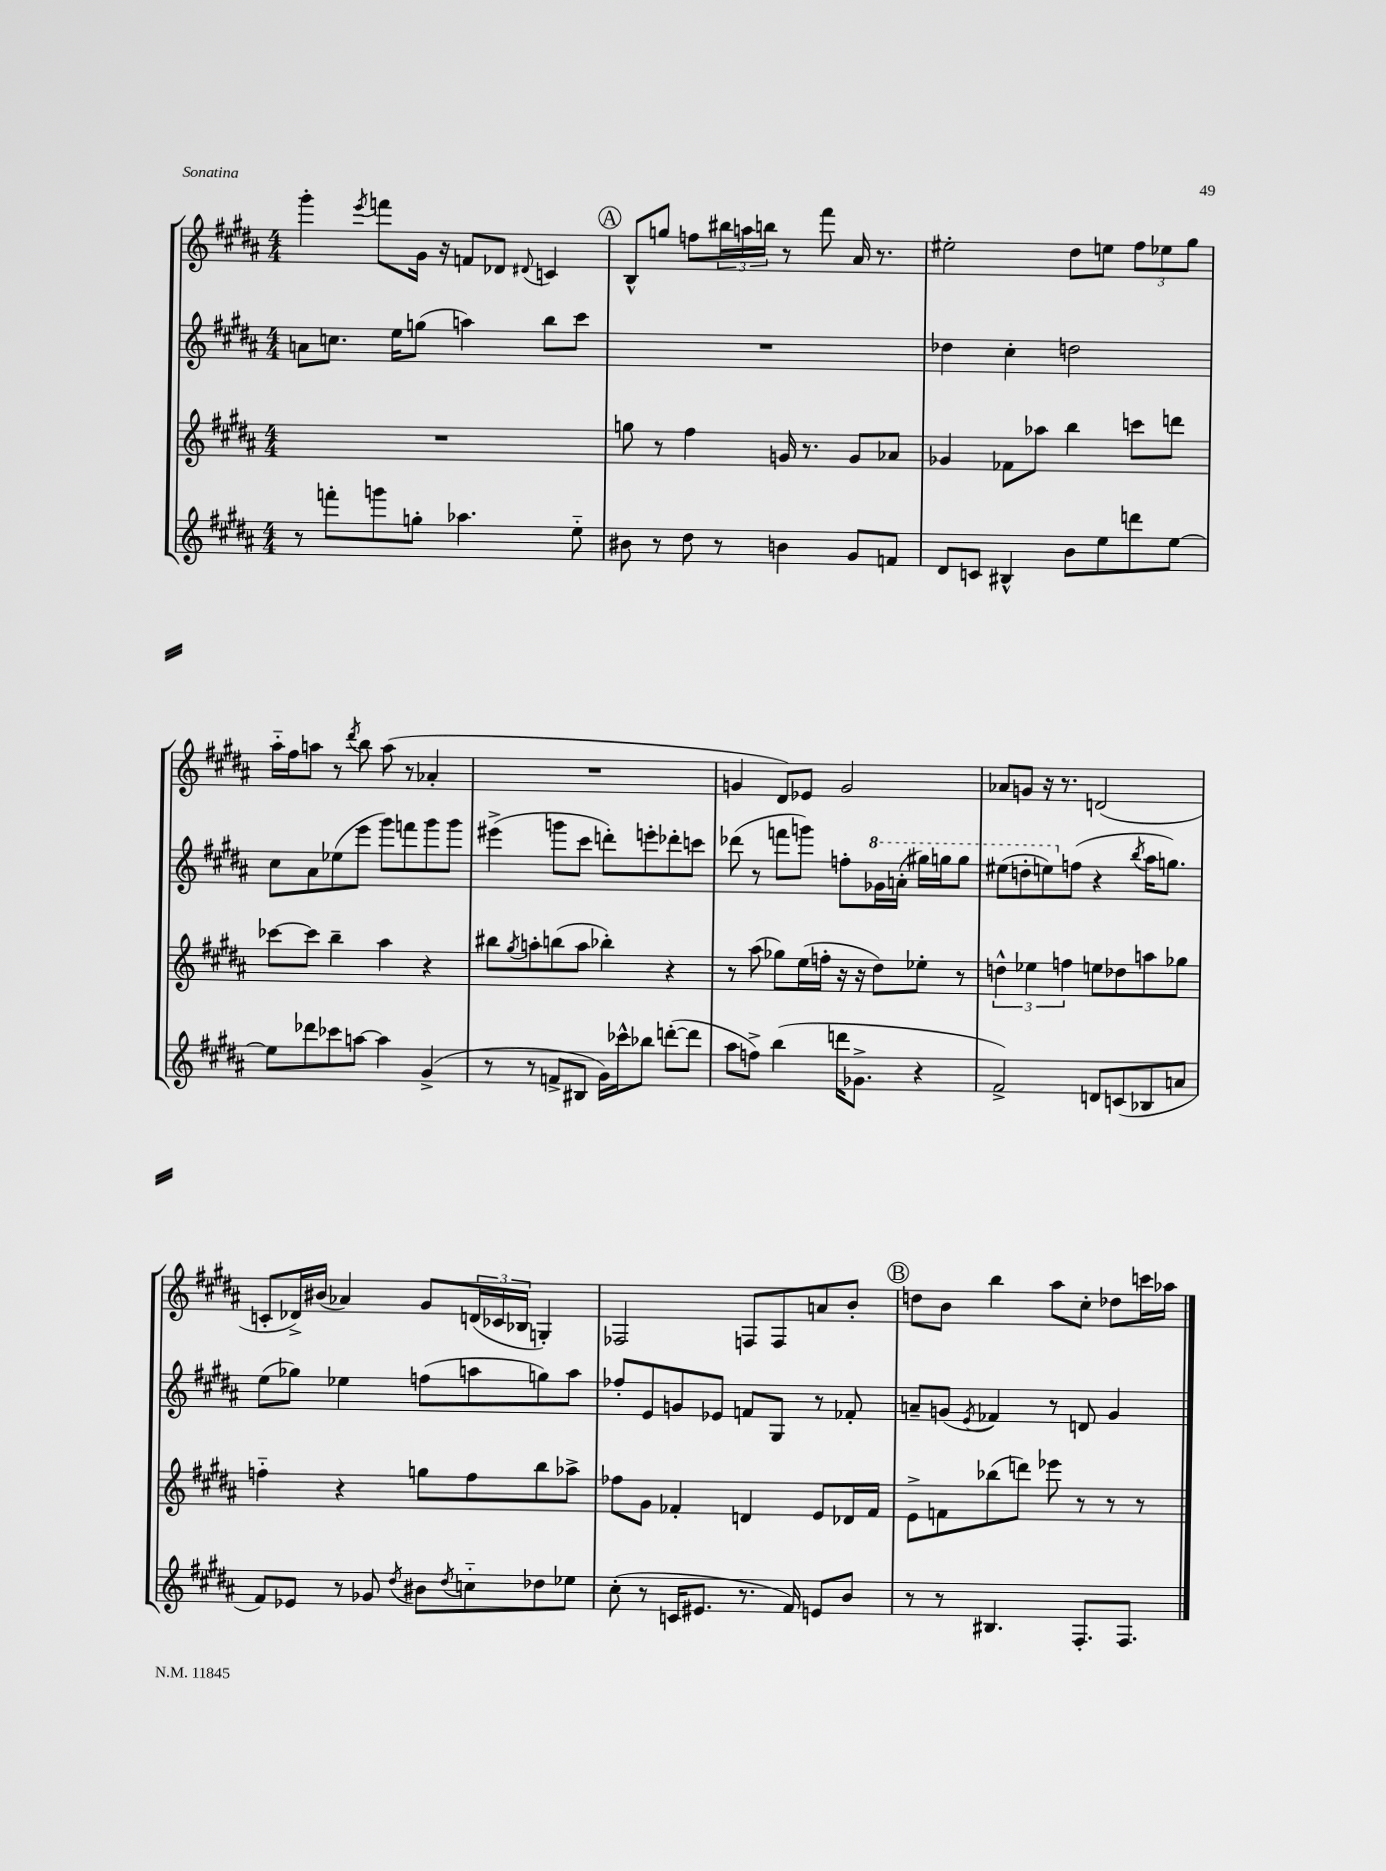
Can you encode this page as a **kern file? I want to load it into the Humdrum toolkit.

**kern	**kern	**kern	**kern
*part4	*part3	*part2	*part1
*staff4	*staff3	*staff2	*staff1
*clefG2	*clefG2	*clefG2	*clefG2
*k[f#c#g#d#a#]	*k[f#c#g#d#a#]	*k[f#c#g#d#a#]	*k[f#c#g#d#a#]
*M4/4	*M4/4	*M4/4	*M4/4
=4	=4	=4	=4
8r	1r	8an\L	4ggg#'\
8fffn'\L	.	8.ccn\J	.
.	.	.	8qeee/
8gggn\	.	.	8fffn\L
.	.	16ee\KL	.
8ggn'\J	.	(8ggn\J	16g#\Jk
.	.	.	16r
4.aa-X\	.	4aan\)	8fn/L
.	.	.	8d-X/J
.	.	.	8qqd#X/
.	.	8bb\L	4cn/
8ee\	.	8ccc#\J	.
!!LO:REH:place=s1:t=A
=5	=5	=5	=5
8b#X\	8ggn\	1r	8B^^/L
8r	8r	.	8ggn/J
8dd#\	4ff#\	.	8ffn\L
8r	.	.	24bb#X\L
.	.	.	24aan\
.	.	.	24bbn\JJ
4bn\	16gn/	.	8r
.	8.r	.	.
.	.	.	8fff#\
8g#/L	8g/L	.	16a#/
.	.	.	8.r
8fn/J	8a-X/J	.	.
=6	=6	=6	=6
8d#/L	4g-X/	4dd-X\	2ee#X'\
8cn/J	.	.	.
4B#X^^/	8f-X\L	4cc#'\	.
.	8aa-X\J	.	.
8b\L	4bb\	2ddn\	8dd#\L
8ee\	.	.	8een\J
8dddn\	8cccn\L	.	12ff#\L
.	.	.	12ee-X\
[8ee\J	8dddn\J	.	.
.	.	.	12gg#\J
!!LO:LB:g=z
=7	=7	=7	=7
8ee\L]	[8ccc-X\L	8cc#\L	16aa#\LL
.	.	.	16ff#\J
8ddd-X\	8ccc-\J]	8a#\	8aan\J
8ccc-X\	4bb~\	(8ee-X\	8r
.	.	.	8qddd#/
[8aan\J	.	8eee\J	8bb\
4aa\]	4aa#\	8ggg#\L)	(8aa\
.	.	8fffn\	8r
(4g#^/	4r	8ggg#\	4a-X'/
.	.	8ggg#\J	.
=8	=8	=8	=8
8r	8bb#X\L	(4eee#X^\	1r
.	8qgg#/	.	.
8r	8aan'\	.	.
8fn^/L	(8bbn\	8gggn\L	.
8B#X/J	8aa\J	8ccc#\J	.
16g#\LL)	4bb-X'\)	8dddn'\L)	.
16ccc-X^^\J	.	.	.
8bb-X\J	.	8eeen'\	.
([8dddn'\L	4r	8ddd-X'\	.
8ddd\J]	.	8cccn\J	.
=9	=9	=9	=9
8aa#\L	8r	(8ddd-X\	4gn/
8ffn^\J)	(8aa#\	8r	.
(4bb\	8gg-X\L)	8fffn\L	8d#/L)
.	(16ee\L	8gggn\J)	8e-X/J
.	16ffn'\JJ	.	.
16dddn\KL	16r	8ffn'\L	2g/
8.g-X^\J	16r	.	.
*	*	*8va	*
.	8dd#\L)	16gg-X\L	.
.	.	(16aan'\JJ	.
4r	8ee-X'\J	16ggg#X\LL)	.
.	.	16gggn\J	.
.	8r	8ggg\J	.
=10	=10	=10	=10
2f#^/)	6ddn^^\	(8eee#X\L	8a-X/L
.	.	8dddn'\	8gn/J
.	6ee-X\	.	.
.	.	8eeen\)	16r
.	.	.	8.r
.	6ffn\	.	.
*	*	*X8va	*
.	.	(8ffn\J	.
8dn/L	8een\L	4r	(2dn/
(8cn/	8dd-X\	.	.
.	.	8qbb/	.
8B-X/	8aan\	16aa#\KL	.
.	.	8.ggn\J)	.
8an/J	8gg-X\J	.	.
!!LO:LB:g=z
=11	=11	=11	=11
8f#/L)	4ffn\	(8ee\L	8cn'/L
8e-X/J	.	8gg-X\J)	16d-X^/L)
.	.	.	(16b#X/JJ
8r	4r	4ee-X\	4a-X/)
8g-X/	.	.	.
8qdd#/	.	.	.
8b#X\L	8ggn\L	(8ffn\L	8g#/L
8qdd#/	.	.	.
8ccn\	8ff\	8aan\	(24dn/L
.	.	.	24c-X/
.	.	.	24B-X/JJ
8dd-X\	8bb\	8ggn\)	4Gn'/)
8ee-X\J	8aa-X^\J	8aa\J	.
=12	=12	=12	=12
(8cc#'\	8ff-X\L	8ff-X'/L	2F-X/
8r	8g#\J	8e/	.
16cn/KL	4f-X'/	8gn/	.
8.e#X/J	.	.	.
.	.	8e-X/J	.
8.r	4dn/	8fn/L	8Fn/L
.	.	8G#/J	8F/
16f#/)	.	.	.
8en/L	8e/L	8r	8an/
8b/J	16d-X/L	8f-X'/	8b'/J
.	16f-/JJ	.	.
!!LO:REH:place=s1:t=B
=13	=13	=13	=13
8r	8e^\L	8an~/L	8ddn\L
8r	8fn\	(8gn/J	8b\J
.	.	8qe/	.
4.B#X/	(8bb-X\	4f-X/)	4bb\
.	8dddn\J)	.	.
.	8eee-X\	8r	8aa#\L
8.F#'/L	8r	8dn/	8cc#'\J
.	8r	4g/	8dd-X\L
8.F#/J	.	.	.
.	8r	.	16cccn\L
.	.	.	16aa-X\JJ
==	==	==	==
*-	*-	*-	*-
